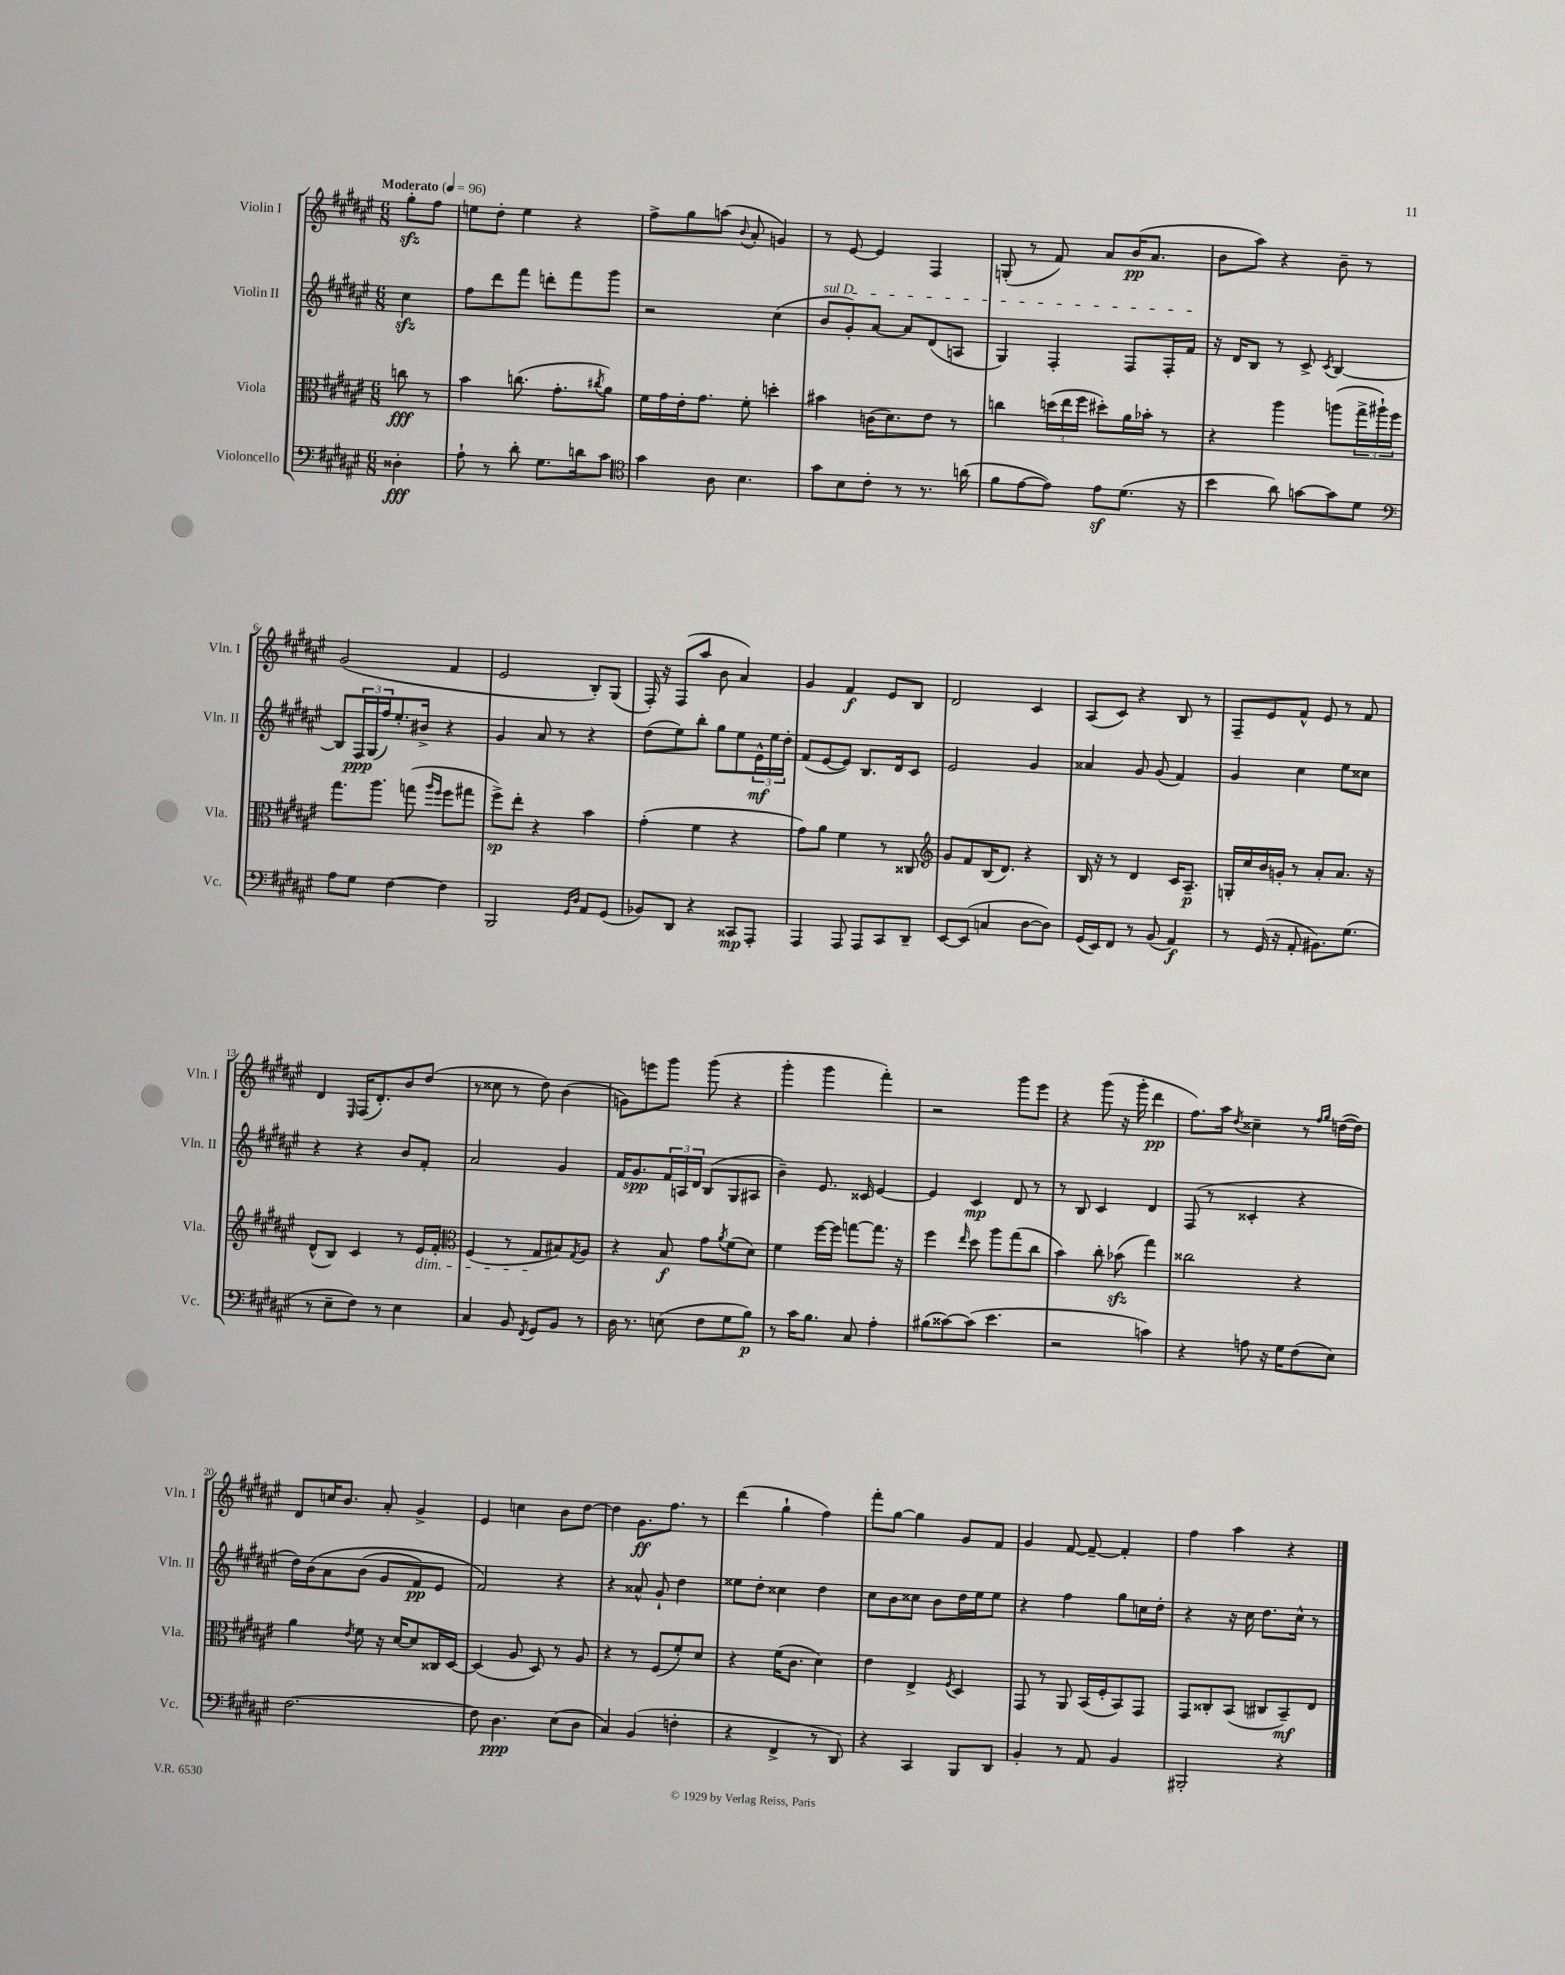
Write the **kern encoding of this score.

**kern	**kern	**kern	**kern
*staff4	*staff3	*staff2	*staff1
*clefF4	*clefC3	*clefG2	*clefG2
*k[f#c#g#d#a#e#]	*k[f#c#g#d#a#e#]	*k[f#c#g#d#a#e#]	*k[f#c#g#d#a#e#]
*M6/8	*M6/8	*M6/8	*M6/8
*MM96	*MM96	*MM96	*MM96
4D##'	8cc	4cc#	8gg#'
.	8r	.	8ff#
=	=	=	=
8A#`	4b	8ff#	8ee
8r	.	8ddd#	8dd#'
8d#'	(8.cc	8fff#	4ee
8.G#	.	8ddd'	.
.	8.g#'	.	.
.	.	8fff#	4r
16d	.	.	.
.	8qcc#	.	.
8c#	8a#)	8ggg#	.
=	=	=	=
*clefC4	*	*	*
4g#	16f#	2r	8ff#^
.	16g#	.	.
.	16e#'	.	8gg#
.	8.g#	.	.
8A#	.	.	(8aa
.	.	.	8qqb
4.B	8f#'	.	8a#'
.	4dd'	(4cc#	4g)
=	=	=	=
8g#	4b#	8b	8r
8B	.	8g#')	[8e#
8c#'	(16c	[8a#	4e#]
.	8.d#)	.	.
8r	.	8a#]	.
8.r	8e#	(8d#	4F#
.	8r	8A	.
(16a	.	.	.
=	=	=	=
8f#	4cc	4G#)	(8G'
[8e#	.	.	8r
8e#])	(24dd	4F#'	8f#)
.	24ee#	.	.
.	24ff#	.	.
8e#	8dd#')	.	8a#
(8.d#	16a#	8F#	(16b
.	16b-'	.	8.a#
.	8r	16F#'	.
16r	.	16f#	.
=	=	=	=
4b	4r	16r	8b
.	.	16d#	.
.	.	8B	8aa#)
8a#)	4aa#	8r	4r
[8g	.	8c#^	.
.	.	8qc#	.
8g]	(8aa	[4B	8b~
8d#	24gg#^	.	8r
.	24aa#`)	.	.
.	24ff#	.	.
=	=	=	=
*clefF4	*	*	*
8A#	8.gg#	8B]	(2g#
8G#	.	24F#	.
.	.	(24G#	.
.	8.aa#	.	.
.	.	24ff#)	.
[4F#	.	8.ee#'	.
.	(8gg	.	.
.	.	16b#^	.
.	16qqaa#	.	.
.	16qqff#	.	.
4F#]	8ff#	4r	4f#
.	8gg#	.	.
=	=	=	=
2BBB	8ff#^)	4g#	2e#
.	8ee#'	.	.
.	4r	8a#	.
.	.	8r	.
16qqGG#	.	.	.
16qqD#	.	.	.
8AA#	4b	4r	8B')
(8GG#	.	.	(8G#
=	=	=	=
8BB-)	(4g#'	(8dd#	16F#')
.	.	.	16r
8DD#	.	8ee#)	(8F#
4r	4f#	8bb'	8aa#
.	.	8gg#	8b
8CC##	4r	8ee#	4a#)
8AAA#'	.	24e#^^	.
.	.	24ee#	.
.	.	24dd#'	.
=	=	=	=
4AAA#	8g#)	(8f#	4g#
.	8a#	[8e#	.
8AAA#	4f#	8e#])	4f#
8AAA#	.	8.B	.
8CC#	8r	.	8e#
.	.	16d#	.
8DD#~	8C##	8c#	8B
=	=	=	=
*	*clefG2	*	*
[8EE#	8g#	2e#	2d#
(8EE#]	8f#	.	.
4C	(16B	.	.
.	8.d#)	.	.
[8D#	4r	4g#	4c#
8D#])	.	.	.
=	=	=	=
(16GG#	16B	4a##	(8A#
16EE#)	16r	.	.
8FF#	8r	.	8c#)
8r	4d#	8g#	4r
(8BB	.	(8g#	.
4AA#)	16c#	4f#)	8B
.	8.A#~	.	.
.	.	.	8r
=	=	=	=
8r	16G'	4g#	8F#~
.	16cc#	.	.
(16GG#	16b	.	8e#
16r	16g'	.	.
8AA#'	8r	4cc#	8f#^^
8.BB#)	8a#'	.	8e#
.	8.a#	8ee#	8r
(8.G#	.	.	.
.	.	8cc##	8f#
.	16r	.	.
=	=	=	=
8r	(8d#^^	4r	4d#
8E#~	8B)	.	.
.	.	.	16qqE#
8F#)	4c#	4r	(16F#
.	.	.	8.d#')
8r	.	.	.
4E#	8r	8b	8b
.	16e#	8f#'	(8dd#
.	16f#'	.	.
=	=	=	=
*	*clefC3	*	*
4C#	(4F#	2a#	8r
.	.	.	8cc##
8BB	8r	.	8r
8qFF#	.	.	.
8GG#	8G#	.	8dd#)
8BB	8B#)	4g#	(4b
.	8qG#	.	.
8r	8A#	.	.
=	=	=	=
16D#	4r	16f#	8g)
8.r	.	8.g#	.
.	.	.	8eee
(8E	8B	24f#	8ggg#
.	.	24A	.
.	.	24d#	.
8F#	8g#	(8B	(8ggg#
.	8qa#	.	.
8G#	(8f#	8G#	4r
8B)	8d#)	8A#	.
=	=	=	=
8r	4f#	4b~)	4ggg#'
16c#	.	.	.
8.B	.	.	.
.	[16ff#	8.e#	4ggg#
.	16ff#]	.	.
8C#	[8gg	.	.
.	.	16c##	.
4A#'	8.gg]	[4e#	4fff#')
.	16r	.	.
=	=	=	=
(8B#	4ff#	4e#]	2r
[8c##)	.	.	.
.	16qqee#	.	.
(8c##]	8dd#	4c#	.
4.e#	8aa#	.	.
.	(8gg#	8d#	8ggg#
.	8cc#	8r	8eee#
=	=	=	=
2r	4b)	8r	4r
.	.	8B	.
.	8cc#'	4c#	(8ggg#
.	(8b-	.	16r
.	.	.	16ggg#'
4c)	4gg#)	4d#	4ddd#
=	=	=	=
4r	2cc##	(8F#	8.ff#)
.	.	8r	.
.	.	.	16aa#
.	.	.	8qdd#
8A	.	4c##'	4cc##~
16r	.	.	.
16G#	.	.	.
(8F#	4r	4r	8r
.	.	.	16qqff#
.	.	.	16qqgg#
8E#)	.	.	([16dd
.	.	.	16dd])
=	=	=	=
[2.F#	4a#	16dd#)	8d#
.	.	&(16b	.
.	.	8a#	16cc
.	.	.	8.b
.	8qe#	.	.
.	8f#	(8b	.
.	16r	8g#	8a#'
.	[16d#	.	.
.	8d#]	8f#)	4g#^
.	16C##	8e#	.
.	[16D#	.	.
=	=	=	=
8F#]	(4D#]	2f#&)	4e#
4.D#	.	.	.
.	8A#	.	4cc
.	8D#)	.	.
(8E#	8r	4r	8b
8D#	8A#	.	[8dd#
=	=	=	=
4C#)	4r	4r	4dd#]
(4BB	8r	8a##^^	8.g#
.	(8F#	8g#`	.
.	.	.	8.ff#
4F'	8f#')	4dd#	.
.	8d#	.	8r
=	=	=	=
4r	4r	8ee##	(4ddd#
.	.	8dd#'	.
4FF#^	(16f#	4cc##	4gg#`
.	8.c#	.	.
8r	4d#)	4dd#	4ff#)
8DD#)	.	.	.
=	=	=	=
4r	4e#	8cc#	8fff#'
.	.	8b	[8gg#
4CC#	4E#^	8cc##	4gg#]
.	.	8b	.
.	8qF#	.	.
8BBB	4D#	16dd#	8g#
.	.	16ee#	.
8DD#	.	8ee#	8f#
=	=	=	=
4BB'	8GG#	4r	4g#
.	8r	.	.
8r	8AA#	4ff#	[8f#
8AA#	(16BB	.	8f#~_
.	16F#'	.	.
4BB	8BB)	8gg#	4f#']
.	8GG#	16cc	.
.	.	16dd#'	.
=	=	=	=
2BBB#'	8GG#	4r	4ff#
.	8C##'	.	.
.	(8BB	16r	4aa#
.	.	16cc#	.
.	8C#	8.dd#	.
4r	8BB~)	.	4r
.	.	16cc#^^	.
.	8E#	8r	.
==	==	==	==
*-	*-	*-	*-
